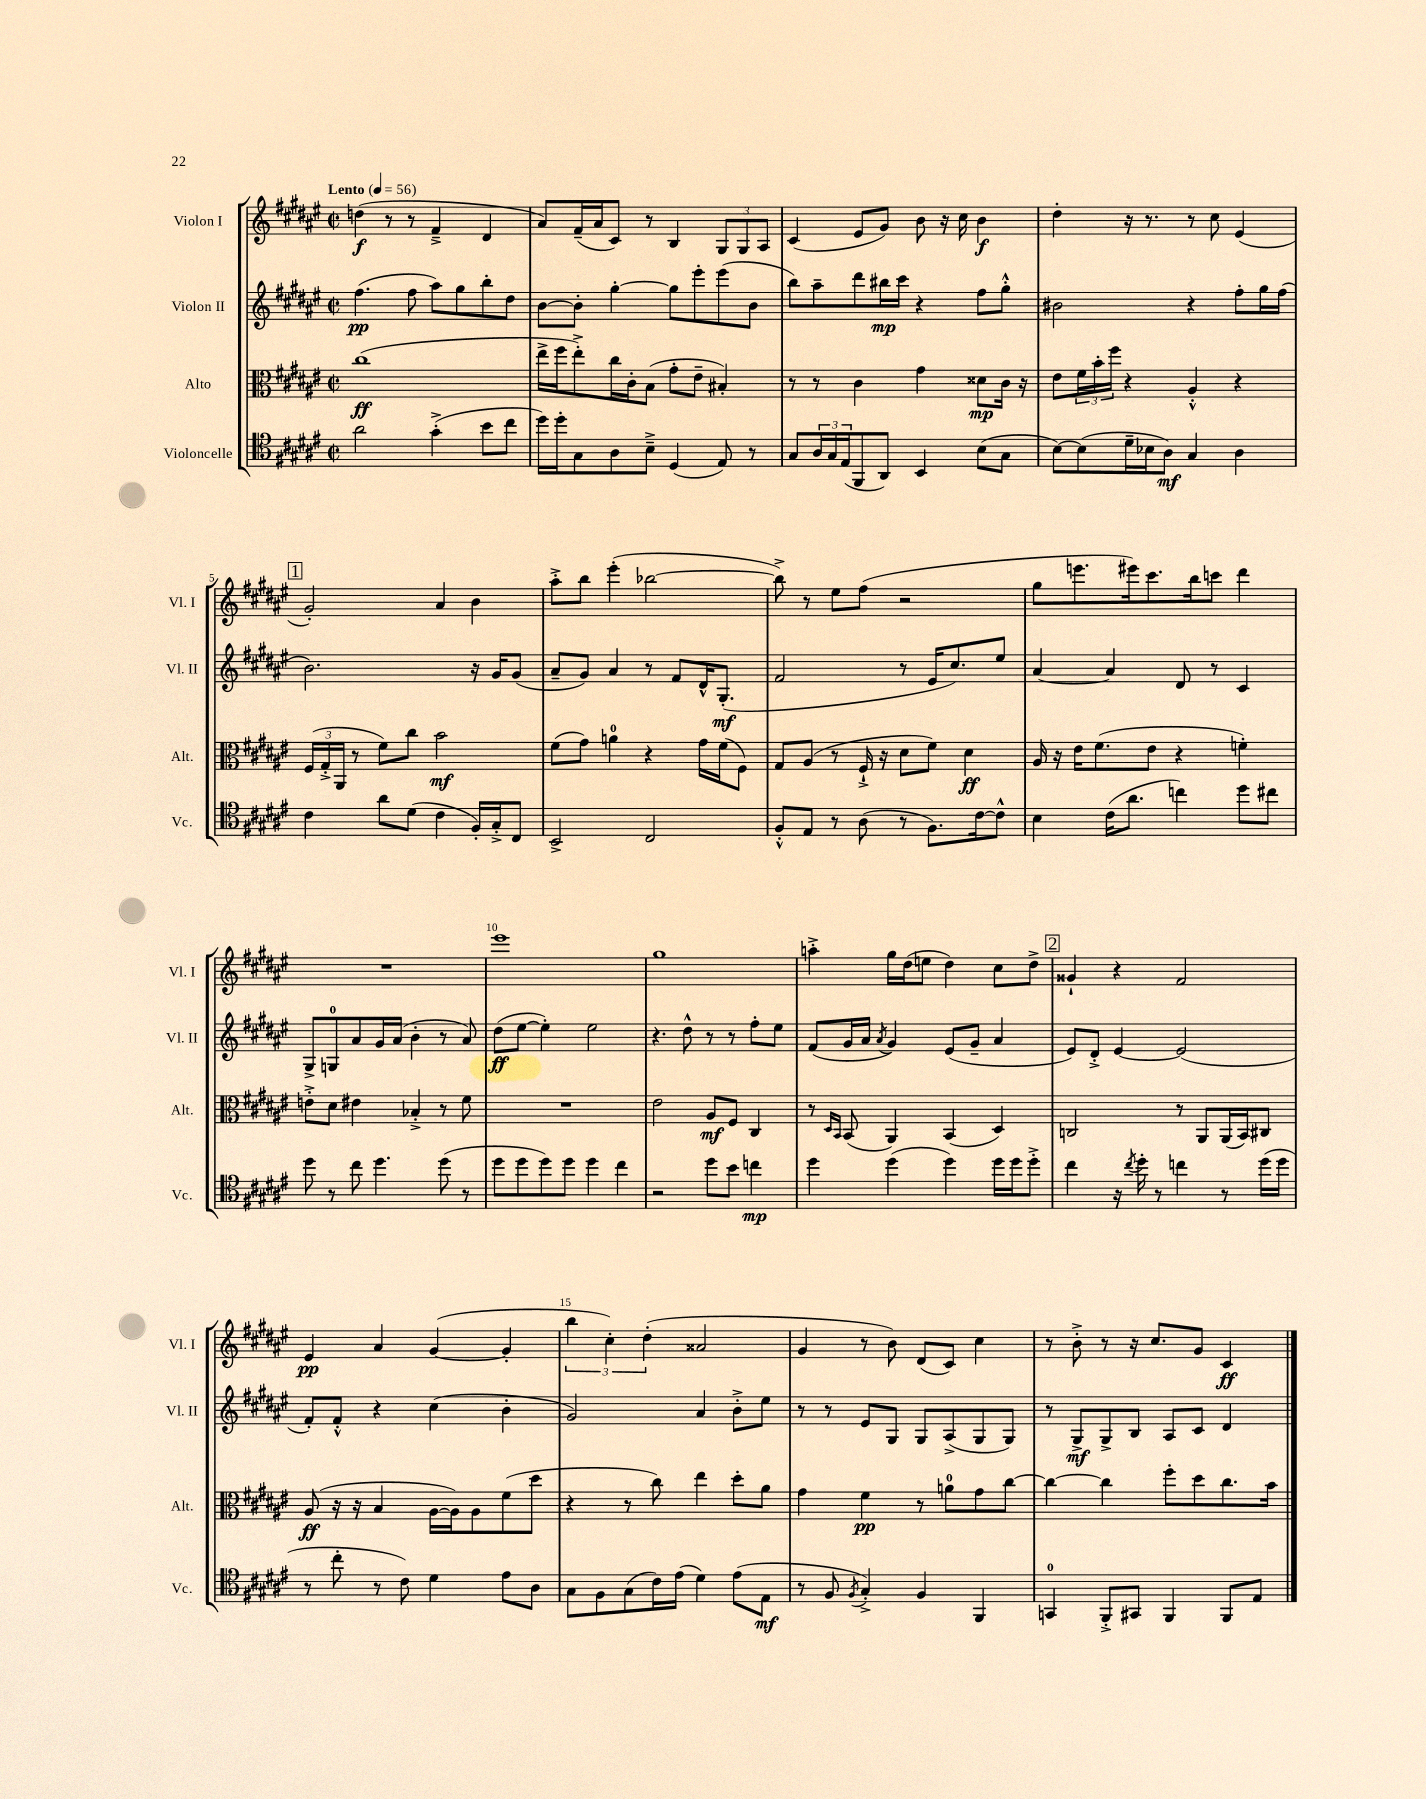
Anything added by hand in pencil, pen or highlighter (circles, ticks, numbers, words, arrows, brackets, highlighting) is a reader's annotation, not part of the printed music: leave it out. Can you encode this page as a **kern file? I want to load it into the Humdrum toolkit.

**kern	**kern	**kern	**kern
*staff4	*staff3	*staff2	*staff1
*clefC4	*clefC3	*clefG2	*clefG2
*k[f#c#g#d#a#e#]	*k[f#c#g#d#a#e#]	*k[f#c#g#d#a#e#]	*k[f#c#g#d#a#e#]
*M2/2	*M2/2	*M2/2	*M2/2
*met(c|)	*met(c|)	*met(c|)	*met(c|)
*MM56	*MM56	*MM56	*MM56
2a#\	(1cc#	(4.ff#\	(4dd\
.	.	.	8r
.	.	8ff#\	8r
(4g#'^\	.	8aa#\L)	4f#~^/
.	.	8gg#\	.
8b\L	.	8bb'\	4d#/
8cc#\J	.	8dd#\J	.
=	=	=	=
16dd#\LL)	16ee#^\LL	[8b\L	8a#/L)
16dd#'\J	16ff#\J	.	.
8G#\	8ee#'^\)	8b'\]J	(16f#~/L
.	.	.	16a#/J
8A#\	16cc#\L	[4gg#'\	8c#/J)
.	16c#'\J	.	.
8B~^\J	(8B\J	.	8r
(4D#/	8g#'\L	8gg#\]L	4B/
.	8e#~\J	8eee#'\	.
8E#/)	4B#'/)	(8eee#\	12G#/L
.	.	.	12G#/
8r	.	8b\J	.
.	.	.	12A#/J
=	=	=	=
8G#/L	8r	8bb\L)	(4c#/
24A#/L	8r	8aa#~\	.
24G#/	.	.	.
(24E#/J	.	.	.
8FF#/	4c#\	8ddd#\	8e#/L
8AA#/J)	.	16bb#\L	8g#/J)
.	.	16ccc#\JJ	.
4BB/	4g#\	4r	8b\
.	.	.	16r
.	.	.	16cc#\
(8B\L	8d##\L	8ff#\L	4b\
8G#\J	16c#\Jk	8gg#'^^\J	.
.	16r	.	.
=	=	=	=
[8B\L)	8e#\L	2b#\	4dd#'\
(8B\]	24f#\L	.	.
.	24b'\	.	.
.	24ff#\JJ	.	.
16d#~\L	4r	.	16r
16B-\J	.	.	8.r
8A#\J)	.	.	.
4G#/	4A#'^^/	4r	8r
.	.	.	8cc#\
4A#\	4r	8ff#'\L	(4e#/
.	.	16gg#\L	.
.	.	(16ff#\JJ	.
=	=	=	=
4c#\	(24F#/LL	2.b\)	2g#'/)
.	24G#'^/	.	.
.	24AA#/JJ	.	.
.	8r	.	.
8a#\L	8f#\L)	.	.
(8d#\J	8cc#\J	.	.
4c#\	2b\	.	4a#/
16F#'/LL)	.	16r	4b\
16G#'^/J	.	16g#/LK	.
8C#/J	.	(8g#/J	.
=	=	=	=
2BB^/	(8f#\L	8a#~/L	8aa#'^\L
.	8g#\J)	8g#/J)	8bb\J
.	4a\	4a#/	(4eee#'\
2C#/	4r	8r	[2bb-\
.	.	8f#/L	.
.	16g#\LL	16d#^^/K	.
.	(16f#\J	(8.G#'/J	.
.	8F#\J)	.	.
=	=	=	=
8F#'^^/L	8G#/L	2f#/	8bb-^\])
8E#/J	(8A#/J	.	8r
8r	8r	.	8ee#\L
(8A#\	16F#`^/	.	(8ff#\J
.	16r	.	.
8r	8d#\L	8r	2r
8.F#\L)	8f#\J)	16e#/LK	.
.	.	8.cc#/)	.
.	4d#\	.	.
[16c#\k	.	.	.
8c#^^\]J	.	8ee#/J	.
=	=	=	=
4B\	16A#/	[4a#/	8gg#\L
.	16r	.	.
.	16e#\LK	.	8.eee\
.	(8.f#\	.	.
(16c#\LK	.	4a#/]	.
8.a#\J	.	.	16eee#\k)
.	8e#\J	.	8.ccc#\
4cc\)	4r	8d#/	.
.	.	.	16bb\k
.	.	8r	8ccc\J
8dd#\L	4f'\)	4c#/	4ddd#\
8cc#\J	.	.	.
=	=	=	=
8dd#\	8e'^\L	8G#^/L	1r
8r	8d#\J	8G/	.
8cc#\	4e#\	8a#/	.
4.dd#\	.	16g#/L	.
.	.	(16a#/JJ	.
.	4B-'^/	4b'\	.
(8dd#\	8r	8r	.
8r	8f#\	8a#/)	.
=	=	=	=
8dd#\L	1r	(8dd#\L	1eee#
8dd#\	.	[8ee#\J	.
8dd#\)	.	4ee#'\])	.
8dd#\J	.	.	.
4dd#\	.	2ee#\	.
4cc#\	.	.	.
=	=	=	=
2r	2e#\	4.r	1gg#
.	.	8dd#^^\	.
8dd#\L	8A#/L	8r	.
8b\J	8F#/J	8r	.
4cc\	4C#/	8ff#'\L	.
.	.	8ee#\J	.
=	=	=	=
4dd#\	8r	(8f#/L	4aa'^\
.	16qqD#/LL	.	.
.	16qqBB/JJ	.	.
.	(8BB/	16g#/L	.
.	.	16a#/JJ	.
.	.	8qa#/	.
(4dd#\	4AA#/)	4g#/)	16gg#\LL
.	.	.	(16dd#\J
.	.	.	8ee\J
4dd#\)	(4BB/	(8e#/L	4dd#\)
.	.	8g#~/J	.
16dd#\LL	4D#/)	4a#/	8cc#\L
16dd#\J	.	.	.
8dd#'^\J	.	.	8dd#^\J
=	=	=	=
4cc#\	2C/	8e#/L)	4g##`/
.	.	8d#'^/J	.
16r	.	[4e#/	4r
8qcc#/	.	.	.
16dd#'\	.	.	.
8r	.	.	.
4cc\	8r	(2e#/]	2f#/
.	8AA#/L	.	.
8r	(16AA#/L	.	.
.	16BB/J)	.	.
(16dd#\LL	8C#/J	.	.
16dd#\JJ	.	.	.
=	=	=	=
8r	(8A#/	8f#'/L)	4e#/
8cc#'\	16r	8f#'^^/J	.
.	16r	.	.
8r	4B/	4r	4a#/
8c#\)	.	.	.
4d#\	[16A#\LL	(4cc#\	([4g#/
.	16A#\]J)	.	.
.	8A#\	.	.
8e#\L	(8f#\	4b'\	4g#'/]
8A#\J	8dd#\J	.	.
=	=	=	=
8G#\L	4r	2g#/)	6bb\
8F#\	.	.	.
.	.	.	6cc#'\)
(8G#\	8r	.	.
.	.	.	(6dd#'\
16c#\L)	8cc#\)	.	.
(16e#\JJ	.	.	.
4d#\)	4ee#\	4a#/	2a##/
(8e#\L	8dd#'\L	8b'^\L	.
8E#\J	8a#\J	8ee#\J	.
=	=	=	=
8r	4g#\	8r	4g#/
8F#/	.	8r	.
8qF#/	.	.	.
4G#'^/)	4f#\	8e#/L	8r
.	.	8G#/J	8b\)
4F#/	8r	8G#/L	(8d#/L
.	8a\L	(8A#^/	8c#/J)
4FF#/	8g#\	8G#/	4cc#\
.	[8cc#\J	8G#/J)	.
=	=	=	=
4GG/	4cc#\_	8r	8r
.	.	8G#^/L	8b'^\
8FF#'^/L	4cc#\]	8G#^/	8r
8GG#/J	.	8B/J	16r
.	.	.	8.cc#/L
4FF#/	8ff#'\L	8A#/L	.
.	8dd#\	8c#/J	8g#/J
8FF#/L	8.cc#\	4d#/	4c#/
8E#/J	.	.	.
.	16b\Jk	.	.
==	==	==	==
*-	*-	*-	*-
